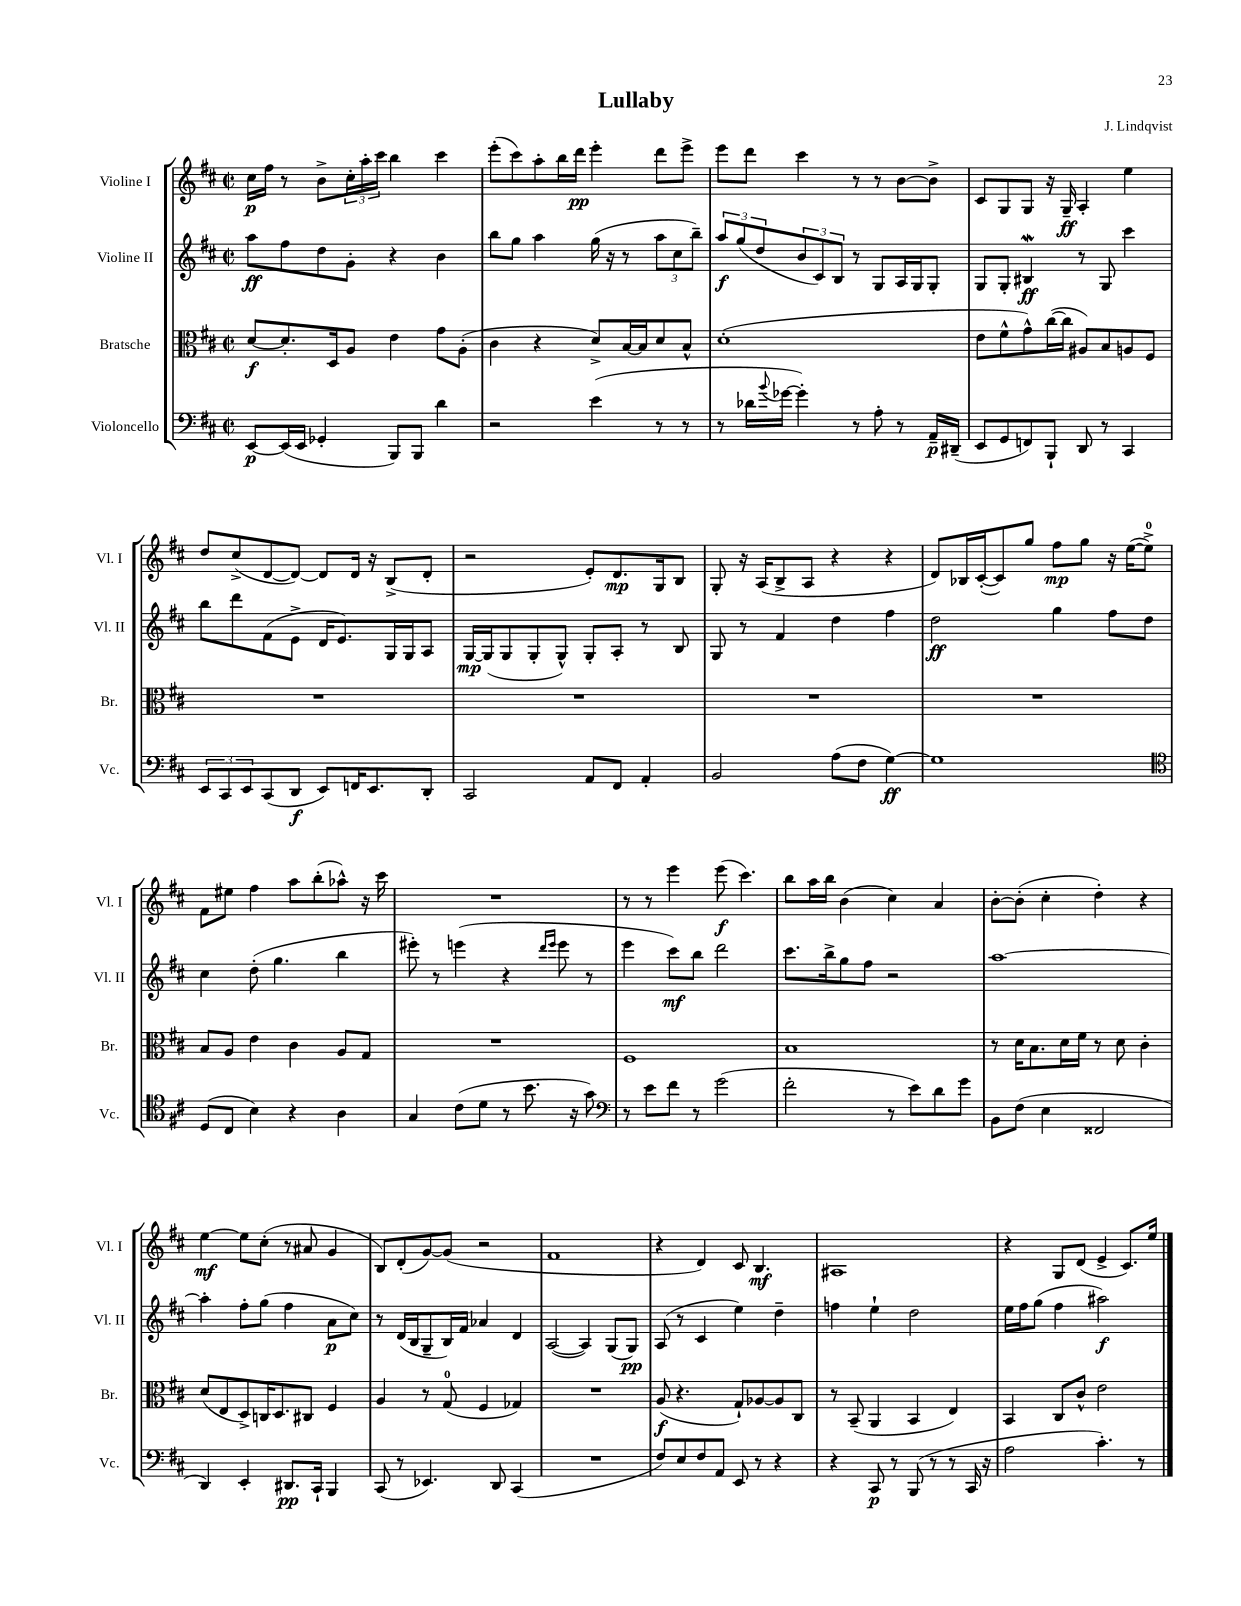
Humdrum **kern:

**kern	**dynam	**kern	**dynam	**kern	**dynam	**kern	**dynam
*part4	*part4	*part3	*part3	*part2	*part2	*part1	*part1
*staff4	*staff4	*staff3	*staff3	*staff2	*staff2	*staff1	*staff1
*I"Violoncello	*	*I"Bratsche	*	*I"Violine II	*	*I"Violine I	*
*I'Vc.	*	*I'Br.	*	*I'Vl. II	*	*I'Vl. I	*
*clefF4	*	*clefC3	*	*clefG2	*	*clefG2	*
*k[f#c#]	*	*k[f#c#]	*	*k[f#c#]	*	*k[f#c#]	*
*M2/2	*	*M2/2	*	*M2/2	*	*M2/2	*
*met(c|)	*	*met(c|)	*	*met(c|)	*	*met(c|)	*
=1	=1	=1	=1	=1	=1	=1	=1
[8EE/L	p	[8d/L	f	8aa\L	ff	16cc#\LL	p
.	.	.	.	.	.	16ff#\JJ	.
(16EE/L]	.	8.d'/]	.	8ff#\	.	8r	.
16EE/JJ	.	.	.	.	.	.	.
4GG-X'/	.	.	.	8dd\	.	8b^\L	.
.	.	16D/k	.	.	.	.	.
.	.	8A/J	.	8g'\J	.	24cc#'\L	.
.	.	.	.	.	.	24aa'\	.
.	.	.	.	.	.	24ccc#\JJ	.
8BBB/L)	.	4e\	.	4r	.	4bb\	.
8BBB/J	.	.	.	.	.	.	.
4d\	.	8g\L	.	4b\	.	4ccc#\	.
.	.	(8A'\J	.	.	.	.	.
=2	=2	=2	=2	=2	=2	=2	=2
2r	.	4c#\	.	8bb\L	.	(8eee'\L	.
.	.	.	.	8gg\J	.	8ccc#\)	.
.	.	4r	.	4aa\	.	8aa'\	.
.	.	.	.	.	.	16bb\L	.
.	.	.	.	.	.	16ddd\JJ	pp
(4e\	.	8d^/L)	.	(16gg\	.	4eee'\	.
.	.	.	.	16r	.	.	.
.	.	[16B/L	.	8r	.	.	.
.	.	16B/J]	.	.	.	.	.
8r	.	8d/	.	12aa\L	.	8ddd\L	.
.	.	.	.	12cc#\	.	.	.
8r	.	8B^^/J	.	.	.	8eee^\J	.
.	.	.	.	12bb~\J)	.	.	.
=3	=3	=3	=3	=3	=3	=3	=3
8r	.	(1d'	.	12aa/L	f	8eee\L	.
.	.	.	.	(12gg/	.	.	.
16d-X\LL	.	.	.	.	.	8ddd\J	.
.	.	.	.	12dd/	.	.	.
8qqb/	.	.	.	.	.	.	.
[16g-X\JJ	.	.	.	.	.	.	.
4g-'\])	.	.	.	12b/	.	4ccc#\	.
.	.	.	.	12c#/)	.	.	.
.	.	.	.	12B/J	.	.	.
8r	.	.	.	8r	.	8r	.
8A'\	.	.	.	8G/L	.	8r	.
8r	.	.	.	16A/L	.	[8b\L	.
.	.	.	.	16G/J	.	.	.
16AA~/LL	p	.	.	8G'/J	.	8b^\J]	.
(16DD#X~/JJ	.	.	.	.	.	.	.
=4	=4	=4	=4	=4	=4	=4	=4
8EE/L	.	8e\L	.	8G/L	.	8c#/L	.
8GG/	.	8f#^^\	.	8G'/J	.	8G/	.
8FFn/)	.	8g^^\)	.	4B#XW/	ff	8G/J	.
8BBB`/J	.	([16cc#\L	.	.	.	16r	.
.	.	16cc#\JJ]	.	.	.	16G~/	ff
8DD/	.	8A#X/L)	.	8r	.	4A'/	.
8r	.	8B/	.	8G/	.	.	.
4CC#/	.	8An/	.	4ccc#\	.	4ee\	.
.	.	8F#/J	.	.	.	.	.
!!LO:LB:g=z
=5	=5	=5	=5	=5	=5	=5	=5
12EE/L	.	1r	.	8bb\L	.	8dd/L	.
12CC#/	.	.	.	.	.	.	.
.	.	.	.	8ddd\	.	(8cc#^/	.
12EE/	.	.	.	.	.	.	.
(8CC#/	.	.	.	(8f#\	.	[8d/	.
8DD/J	f	.	.	8e^\J	.	8d/J_)	.
8EE/L)	.	.	.	16d/KL	.	8d/L]	.
.	.	.	.	8.e/)	.	.	.
16FFn/K	.	.	.	.	.	16d/Jk	.
8.EE/	.	.	.	.	.	16r	.
.	.	.	.	16G/L	.	(8B^/L	.
.	.	.	.	16G/J	.	.	.
8DD'/J	.	.	.	8A/J	.	8d'/J	.
=6	=6	=6	=6	=6	=6	=6	=6
2CC#/	.	1r	.	[16G/LL	mp	2r	.
.	.	.	.	(16G/J]	.	.	.
.	.	.	.	8G/	.	.	.
.	.	.	.	8G'/	.	.	.
.	.	.	.	8G^^/J)	.	.	.
8AA/L	.	.	.	8G'/L	.	8e'/L)	.
8FF#/J	.	.	.	8A'/J	.	8.d/	mp
4AA'/	.	.	.	8r	.	.	.
.	.	.	.	.	.	16G/k	.
.	.	.	.	8B/	.	8B/J	.
=7	=7	=7	=7	=7	=7	=7	=7
2BB/	.	1r	.	8G/	.	8G'/	.
.	.	.	.	8r	.	16r	.
.	.	.	.	.	.	(16A/KL	.
.	.	.	.	4f#/	.	8B^/	.
.	.	.	.	.	.	8A/J	.
(8A\L	.	.	.	4dd\	.	4r	.
8F#\J	.	.	.	.	.	.	.
[4G\)	ff	.	.	4ff#\	.	4r	.
=8	=8	=8	=8	=8	=8	=8	=8
1G]	.	1r	.	2dd\	ff	8d/L)	.
.	.	.	.	.	.	16B-X/L	.
.	.	.	.	.	.	([16c#'/J	.
.	.	.	.	.	.	8c#/])	.
.	.	.	.	.	.	8gg/J	.
.	.	.	.	4gg\	.	8ff#\L	mp
.	.	.	.	.	.	8gg\J	.
.	.	.	.	8ff#\L	.	16r	.
.	.	.	.	.	.	([16ee\KL	.
.	.	.	.	8dd\J	.	8ee^\J])	.
!!LO:LB:g=z
=9	=9	=9	=9	=9	=9	=9	=9
*clefC4	*	*	*	*	*	*	*
(8D/L	.	8B/L	.	4cc#\	.	8f#\L	.
8C#/J	.	8A/J	.	.	.	8ee#X\J	.
4B\)	.	4e\	.	(8dd'\	.	4ff#\	.
.	.	.	.	4.gg\	.	.	.
4r	.	4c#\	.	.	.	8aa\L	.
.	.	.	.	.	.	(8bb'\	.
4A\	.	8A/L	.	4bb\	.	8aa-X^^\J)	.
.	.	8G/J	.	.	.	16r	.
.	.	.	.	.	.	16ccc#\	.
=10	=10	=10	=10	=10	=10	=10	=10
4G/	.	1r	.	8eee#X'\)	.	1r	.
.	.	.	.	8r	.	.	.
(8c#\L	.	.	.	(4eeen\	.	.	.
8d\J	.	.	.	.	.	.	.
8r	.	.	.	4r	.	.	.
8.b\	.	.	.	.	.	.	.
.	.	.	.	16qqddd/LL	.	.	.
.	.	.	.	16qqeee/JJ	.	.	.
.	.	.	.	8eee\	.	.	.
16r	.	.	.	.	.	.	.
8g\)	.	.	.	8r	.	.	.
=11	=11	=11	=11	=11	=11	=11	=11
*clefF4	*	*	*	*	*	*	*
8r	.	1F#	.	4eee\	.	8r	.
8e\L	.	.	.	.	.	8r	.
8f#\J	.	.	.	8ccc#\L)	mf	4eee\	.
8r	.	.	.	8bb\J	.	.	.
(2g\	.	.	.	2ddd\	.	(8eee\	f
.	.	.	.	.	.	4.ccc#\)	.
=12	=12	=12	=12	=12	=12	=12	=12
2f#'\	.	1B	.	8.ccc#\L	.	8bb\L	.
.	.	.	.	.	.	16aa\L	.
.	.	.	.	16bb^\k	.	16bb\JJ	.
.	.	.	.	8gg\	.	(4b\	.
.	.	.	.	8ff#\J	.	.	.
8r	.	.	.	2r	.	4cc#\)	.
8e\L)	.	.	.	.	.	.	.
8d\	.	.	.	.	.	4a/	.
8g\J	.	.	.	.	.	.	.
=13	=13	=13	=13	=13	=13	=13	=13
8BB\L	.	8r	.	[1aa	.	[8b'\L	.
(8F#\J	.	16d\KL	.	.	.	(8b'\J]	.
.	.	8.B\	.	.	.	.	.
4E\	.	.	.	.	.	4cc#'\	.
.	.	16d\L	.	.	.	.	.
.	.	16f#\JJ	.	.	.	.	.
2FF##X/	.	8r	.	.	.	4dd'\)	.
.	.	8d\	.	.	.	.	.
.	.	4c#'\	.	.	.	4r	.
!!LO:LB:g=z
=14	=14	=14	=14	=14	=14	=14	=14
4DD/)	.	(8d/L	.	4aa'\]	.	[4ee\	mf
.	.	8E/	.	.	.	.	.
4EE'/	.	8D^/)	.	8ff#'\L	.	8ee\L]	.
.	.	16Cn/K	.	(8gg\J	.	(8cc#'\J	.
.	.	8.D/	.	.	.	.	.
8.DD#X/L	pp	.	.	4ff#\	.	8r	.
.	.	8C#X/J	.	.	.	8a#X/	.
16CC#`/Jk	.	.	.	.	.	.	.
4BBB/	.	4F#/	.	8a\L	p	4g/	.
.	.	.	.	8cc#\J)	.	.	.
=15	=15	=15	=15	=15	=15	=15	=15
(8CC#/	.	4A/	.	8r	.	8B/L)	.
8r	.	.	.	(16d/LL	.	(8d'/	.
.	.	.	.	16B/J	.	.	.
4.EE-X/)	.	8r	.	8G~/	.	[8g/)	.
.	.	(8G/	.	16B/L)	.	(8g/J]	.
.	.	.	.	16f#/JJ	.	.	.
.	.	4F#/	.	4a-X/	.	2r	.
8DD/	.	.	.	.	.	.	.
(4CC#/	.	4G-X/)	.	4d/	.	.	.
=16	=16	=16	=16	=16	=16	=16	=16
1r	.	1r	.	([2A/	.	1f#	.
.	.	.	.	4A/])	.	.	.
.	.	.	.	(8G/L	.	.	.
.	.	.	.	8G/J)	pp	.	.
=17	=17	=17	=17	=17	=17	=17	=17
8F#/L)	.	(8A/	f	(8A/	.	4r	.
8E/	.	4.r	.	8r	.	.	.
8F#/	.	.	.	4c#/	.	4d/)	.
8AA/J	.	.	.	.	.	.	.
8EE/	.	8G`/L)	.	4ee\)	.	8c#/	.
8r	.	[8A-X/	.	.	.	4.B/	mf
4r	.	8A-/]	.	4dd~\	.	.	.
.	.	8C#/J	.	.	.	.	.
=18	=18	=18	=18	=18	=18	=18	=18
4r	.	8r	.	4ffn\	.	1A#X	.
.	.	(8BB~/	.	.	.	.	.
8CC#/	p	4AA/	.	4ee`\	.	.	.
8r	.	.	.	.	.	.	.
(8BBB/	.	4BB/	.	2dd\	.	.	.
8r	.	.	.	.	.	.	.
8r	.	4E/)	.	.	.	.	.
16CC#/	.	.	.	.	.	.	.
16r	.	.	.	.	.	.	.
=19	=19	=19	=19	=19	=19	=19	=19
2A\	.	4BB/	.	16ee\LL	.	4r	.
.	.	.	.	16ff#\J	.	.	.
.	.	.	.	(8gg\J	.	.	.
.	.	8C#/L	.	4ff#\	.	8G/L	.
.	.	8c#^^/J	.	.	.	(8d/J	.
4.c#'\)	.	2e\	.	2aa#X\)	f	4e^/	.
.	.	.	.	.	.	8.c#/L)	.
8r	.	.	.	.	.	.	.
.	.	.	.	.	.	16ee/Jk	.
==	==	==	==	==	==	==	==
*-	*-	*-	*-	*-	*-	*-	*-
